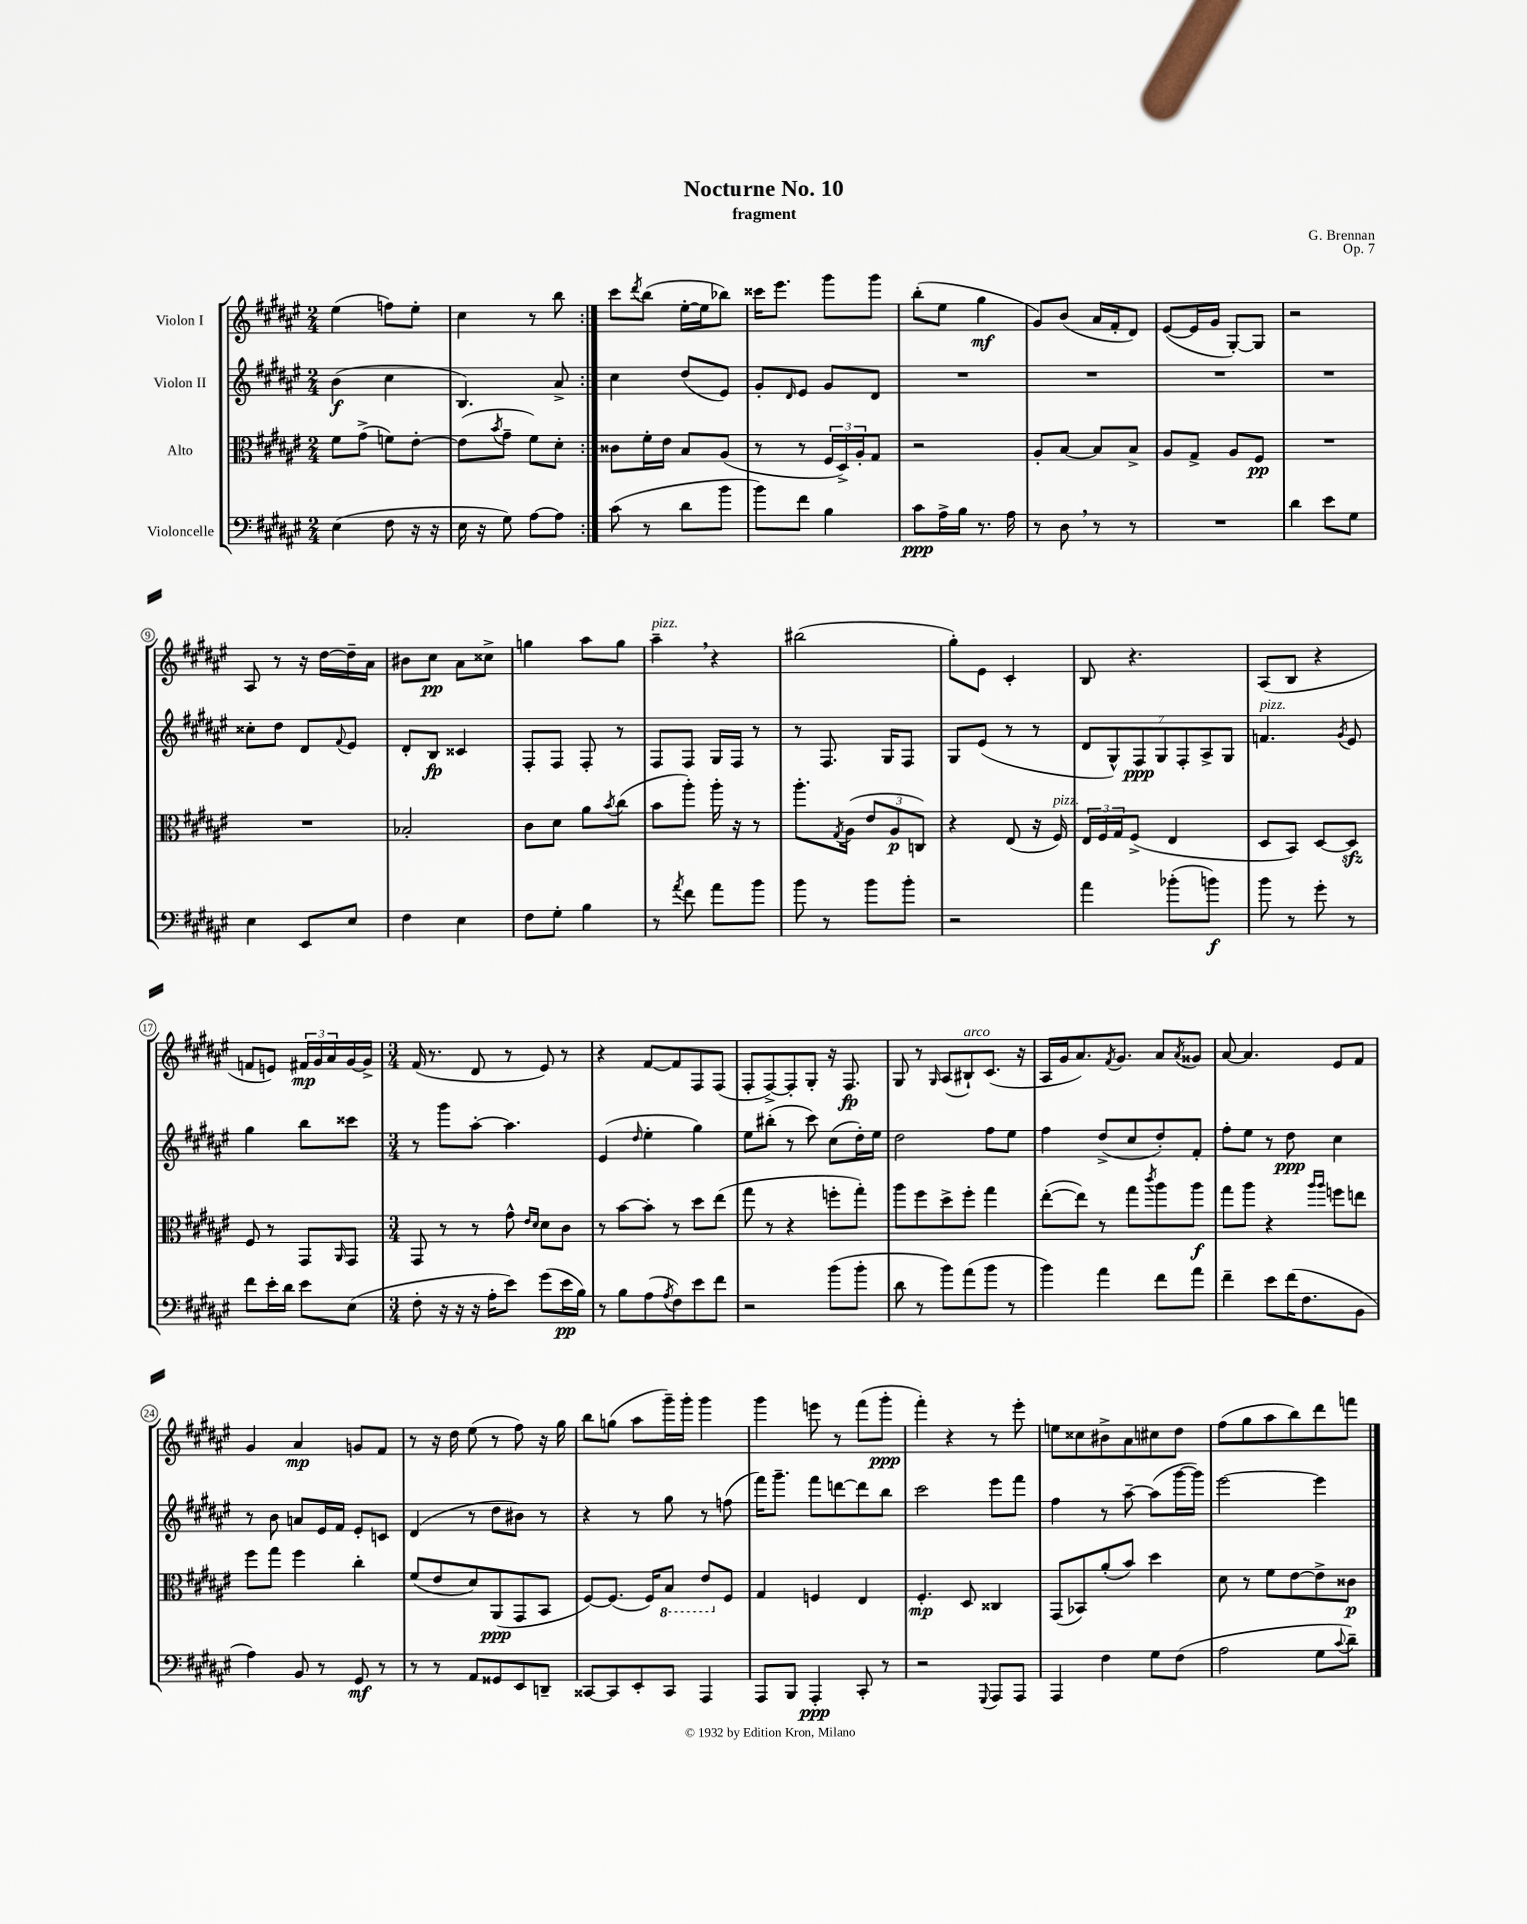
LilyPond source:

\header { title = "Nocturne No. 10" composer = "G. Brennan" subtitle = "fragment" opus = "Op. 7" }
<<
\new StaffGroup <<
\new Staff = "s0" \with { instrumentName = "Violon I" } {
    \clef treble \key fis \major \numericTimeSignature \time 2/4
    \repeat volta 2 { eis''4( f''8) eis''8-. |
    cis''4 r8 b''8 | }
    cis'''8 \acciaccatura { dis'''8 } b''8( eis''16~-. eis''16 bes''8) |
    cisis'''16 eis'''8. gis'''8 gis'''8 |
    b''8-.( eis''8 gis''4\mf |
    gis'8) b'8( ais'16 fis'16-. dis'8) |
    eis'8~( eis'16 gis'16 gis8~-.) gis8 |
    r2 |
    ais8 r8 r16 dis''16~ dis''16-- ais'16 |
    bis'8 cis''8\pp ais'8 cisis''8-> |
    g''4 ais''8 g''8 |
    ais''4--^\markup { \italic "pizz." } \breathe r4 |
    bis''2( |
    gis''8-.) eis'8 cis'4-. |
    b8 r4. |
    ais8( b8 r4 |
    f'8 e'8) \tuplet 3/2 { fis'16\mp gis'16 ais'16 } gis'16~ gis'16-> |
    \numericTimeSignature \time 3/4 fis'16( r8. dis'8 r8 eis'8) r8 |
    r4 fis'8~ fis'8 fis8 fis8( |
    fis8-. fis8~->) fis8-. gis8-. r16 fis8.\fp |
    gis8 r8 \grace { gis16 } ais8( bis8-!^\markup { \italic "arco" }) cis'8.( r16 |
    ais16 gis'16 ais'8.) \acciaccatura { fis'8 } gis'8. ais'8 \acciaccatura { ais'8 } gisis'8 |
    ais'8~ ais'4. eis'8 fis'8 |
    gis'4 ais'4\mp g'8 fis'8 |
    r8 r16 dis''16 eis''8( r8 fis''8) r16 gis''16 |
    b''8 g''8( ais''8 gis'''16--) gis'''16-. gis'''4 |
    gis'''4 e'''8 r8 fis'''8( gis'''8-.\ppp |
    fis'''4-.) r4 r8 eis'''8-. |
    e''8 cisis''8 bis'8-> ais'8 cis''8 dis''8 |
    fis''8( gis''8 ais''8 b''8) dis'''8 f'''8 \bar "|." |
}
\new Staff = "s1" \with { instrumentName = "Violon II" } {
    \clef treble \key fis \major \numericTimeSignature \time 2/4
    \repeat volta 2 { b'4\f( cis''4 |
    b4.) ais'8-> | }
    cis''4 dis''8( eis'8) |
    gis'8-. \grace { dis'16 } eis'8 gis'8 dis'8 |
    R2 |
    R2 |
    R2 |
    R2 |
    cisis''8-. dis''8 dis'8 \appoggiatura { fis'8 } eis'8 |
    dis'8-. b8\fp cisis'4 |
    fis8-. fis8 fis8-. r8 |
    fis8 fis8 gis16 fis16 r8 |
    r8 fis8. gis16 fis8 |
    gis8 eis'8( r8 r8 |
    \tuplet 7/4 { dis'8 gis8-^) fis8\ppp gis8 fis8-. ais8-> gis8 } |
    f'4.^\markup { \italic "pizz." } \acciaccatura { gis'8 } eis'8 |
    gis''4 b''8 cisis'''8 |
    \numericTimeSignature \time 3/4 r8 gis'''8 ais''8~-. ais''4. |
    eis'4( \grace { dis''16 } eis''4-. gis''4) |
    eis''8 bis''8-.( r8 cis'''8) cis''8( dis''16-.) eis''16 |
    dis''2 fis''8 eis''8 |
    fis''4 dis''8->( cis''8 dis''8-.) fis'8-. |
    fis''8-. eis''8 r8 dis''8\ppp cis''4 |
    r8 b'8 a'8 eis'16 fis'16 eis'8-. c'8 |
    dis'4( r8 dis''8 bis'8) r8 |
    r4 r8 gis''8 r8 f''8( |
    fis'''16) gis'''8.-- fis'''8 d'''8~ d'''8 b''8 |
    cis'''2 eis'''8 fis'''8 |
    fis''4 r8 ais''8~-- ais''8( gis'''16~ gis'''16) |
    eis'''2~ eis'''4 \bar "|." |
}
\new Staff = "s2" \with { instrumentName = "Alto" } {
    \clef alto \key fis \major \numericTimeSignature \time 2/4
    \repeat volta 2 { fis'8 gis'8->( f'8) eis'8~-. |
    eis'8( \acciaccatura { b'8 } gis'8-- fis'8) dis'8-. | }
    cisis'8 fis'16-. eis'16 b8 ais8( |
    r8 r8 \tuplet 3/2 { fis16 dis16->) ais16-. } gis8 |
    r2 |
    ais8-. b8~ b8 b8-> |
    ais8 gis8-> ais8 fis8\pp |
    R2 |
    R2 |
    bes2-. |
    cis'8 dis'8 ais'8 \acciaccatura { b'8 } cis''8( |
    b'8 ais''8-.) ais''16-. r16 r8 |
    ais''8.-. \acciaccatura { gis8 } ais16( \tuplet 3/2 { eis'8 ais8\p c8) } |
    r4 eis8( r16 fis16^\markup { \italic "pizz." }) |
    \tuplet 3/2 { eis16 fis16 gis16 } fis8->( eis4 |
    dis8 b,8) dis8~ dis8\sfz |
    fis8 r8 gis,8 \grace { ais,16 } gis,8 |
    \numericTimeSignature \time 3/4 gis,8 r8 r8 gis'8-^ \grace { eis'16 dis'16 } dis'8 cis'8 |
    r8 b'8~ b'8-. r8 dis''8 eis''8( |
    gis''8 r8 r4 f''8-. gis''8-.) |
    ais''8 fis''8 dis''8-> fis''8-. gis''4 |
    eis''8~-.( eis''8) r8 gis''8 \acciaccatura { cis'''8 } ais''8 ais''8\f |
    gis''8 ais''8 r4 \grace { ais''16 ais''16 } f''8 e''8 |
    fis''8 gis''8 fis''4 cis''4-. |
    fis'8( eis'8 dis'8) ais,8\ppp( gis,8 b,8 |
    fis8~) fis8.( fis16) \ottava #-1 b,8 eis8 \ottava #0 fis8 |
    gis4 f4 eis4 |
    fis4.-.\mp dis8 cisis4 |
    gis,8( bes,8) ais'8-.( b'8) dis''4 |
    dis'8 r8 fis'8 eis'8~ eis'8-> cisis'8\p \bar "|." |
}
\new Staff = "s3" \with { instrumentName = "Violoncelle" } {
    \clef bass \key fis \major \numericTimeSignature \time 2/4
    \repeat volta 2 { eis4( fis8 r16 r16 |
    eis16 r16 gis8) ais8~ ais8 | }
    cis'8( r8 dis'8 b'8 |
    b'8) fis'8 b4 |
    cis'8\ppp ais16-> b16 r8. ais16 |
    r8 dis8 \breathe r8 r8 |
    R2 |
    dis'4 eis'8 gis8 |
    eis4 eis,8 eis8 |
    fis4 eis4 |
    fis8 gis8-. b4 |
    r8 \acciaccatura { ais'8 } fis'8 ais'8 b'8 |
    b'8 r8 b'8 b'8-. |
    r2 |
    ais'4 bes'8-.( b'8\f) |
    b'8 r8 gis'8-. r8 |
    fis'8 eis'16-. dis'16 eis'8 eis8( |
    \numericTimeSignature \time 3/4 fis8-. r16 r16 r16 ais16-. eis'8) gis'8( eis'16\pp b16) |
    r8 b8 ais8( \acciaccatura { ais8 } fis8) eis'8 fis'8 |
    r2 b'8( b'8-. |
    dis'8 r8 b'8) ais'8( b'8 r8 |
    b'4) ais'4 fis'8 ais'8 |
    fis'4-- eis'8 fis'16( fis8. b,8 |
    ais4) b,8 r8 gis,8\mf r8 |
    r8 r8 ais,8 gisis,8 eis,8 d,8-- |
    cisis,8~ cisis,8 eis,8-. cisis,8 ais,,4 |
    ais,,8 b,,8 ais,,4-.\ppp cis,8-. r8 |
    r2 \appoggiatura { gis,,8 } ais,,8 ais,,8 |
    ais,,4 fis4 gis8 fis8( |
    ais2 gis8 \appoggiatura { cis'8 } dis'8--) \bar "|." |
}
>>
>>
\layout { \context { \Score \override BarNumber.stencil = #(make-stencil-circler 0.1 0.3 ly:text-interface::print) } }
